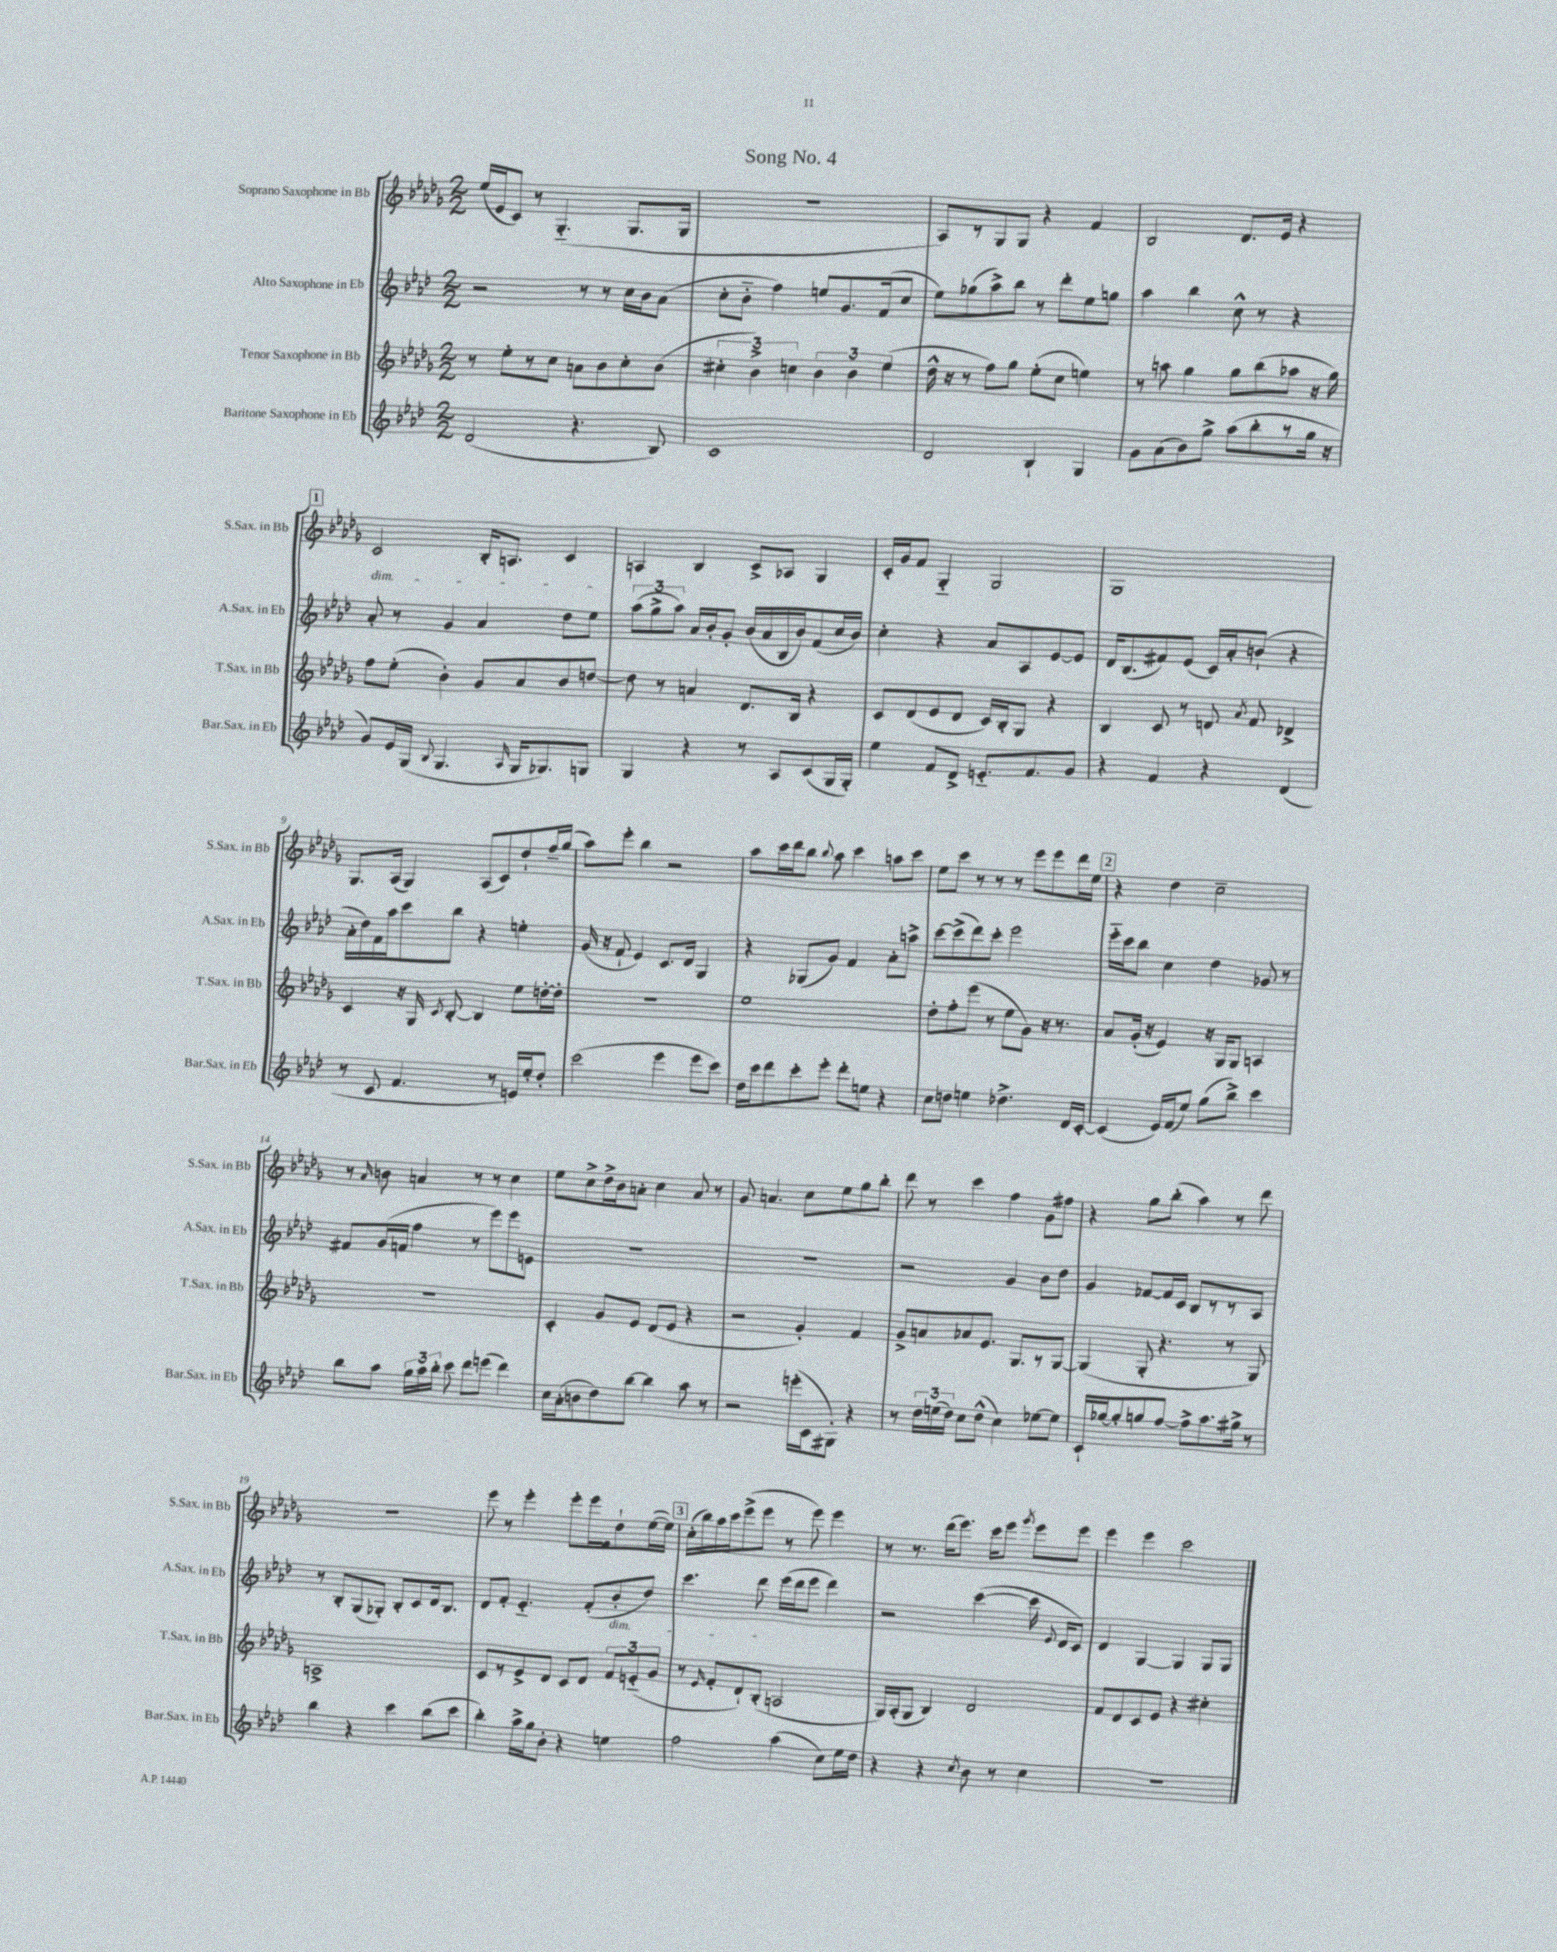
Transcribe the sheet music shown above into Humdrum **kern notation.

**kern	**kern	**kern	**kern
*part4	*part3	*part2	*part1
*staff4	*staff3	*staff2	*staff1
*I"Baritone Saxophone in Eb	*I"Tenor Saxophone in Bb	*I"Alto Saxophone in Eb	*I"Soprano Saxophone in Bb
*I'Bar.Sax. in Eb	*I'T.Sax. in Bb	*I'A.Sax. in Eb	*I'S.Sax. in Bb
*clefG2	*clefG2	*clefG2	*clefG2
*k[b-e-a-d-]	*k[b-e-a-d-g-]	*k[b-e-a-d-]	*k[b-e-a-d-g-]
*M2/2	*M2/2	*M2/2	*M2/2
=1	=1	=1	=1
(2d-/	8r	2r	(16ee-/LL
.	.	.	16e-/J
.	8ee-'\L	.	8c/J)
.	8r	.	8r
.	8cc\J	.	(4.G-/
4.r	8an\L	8r	.
.	8b-\	8r	.
.	8cc'\	16cc\LL	8.G-/L
.	.	16b-\J	.
8B-/)	(8b-\J	(8a-\J	.
.	.	.	16G-/Jk
=2	=2	=2	=2
1c	6cc#X'\	8cc'\L	1r
.	.	8b-\J	.
.	6b-^\)	.	.
.	.	4ff\)	.
.	6ccn\	.	.
.	6b-\	8een/L	.
.	.	8.g/	.
.	6b-\	.	.
.	.	(16f/k	.
.	(6ee-\	.	.
.	.	8cc/J	.
=3	=3	=3	=3
2d-/	16dd-^^\	8ee-\L)	8A-/L)
.	16r	.	.
.	8r	(8gg-X\	8r
.	8ff\L)	8aa-^\)	8G-/
.	8gg-\J	8bb-\J	8G-/J
4B-`/	(8ee-'\L	8r	4r
.	8cc\J	8ddd-'\L	.
4G/	4een\)	8ee-\	4f/
.	.	8ggn\J	.
=4	=4	=4	=4
8g\L	8r	4aa-\	2B-/
(8a-\	8aan\	.	.
8b-\)	4gg-\	4bb-\	.
8gg^\J	.	.	.
(8aa-\L	8gg-\L	8cc^^\	8.d-/L
8bb-'\	(8bb-\	8r	.
.	.	.	16e-/Jk
8r	8aa-X\J	4r	4r
16gg\Jk	16r	.	.
16r	16gg-\)	.	.
!!LO:LB:g=z
!!LO:REH:place=s1:t=1
=5	=5	=5	=5
!	!	!	!LO:TX:b:i:t=dim.
8g/L)	8ff\L	8a-'/	2c/
16e-/L	(8ee-'\J	8r	.
(16G/JJ	.	.	.
8qqB-/	.	.	.
4.G/	4b-'\)	4g/	.
.	8g-/L	4a-/	16B-'/KL
.	.	.	8.An/J
16qqA-/	.	.	.
16G/KL	8a-/	.	.
8.G-X/)	.	.	.
.	8b-/	8dd-\L	4c/
8Gn/J	[8ddn/J	8ee-\J	.
=6	=6	=6	=6
4G/	8dd\]	(12aa-\L	4An/
.	.	12gg^\	.
.	8r	.	.
.	.	12aa-\J)	.
4r	4an/	16a-/LL	4B-/
.	.	16b-'/J	.
.	.	8g'/J	.
8r	8.d-/L	(16b-/LL	8c^/L
.	.	16a-/	.
8A-/L	.	16B-/	8A-X/J
.	16B-/Jk	16b-/J)	.
(8c/	4r	(8f/	4G-/
16G/L	.	16cc/L	.
16G'/JJ)	.	16b-/JJ)	.
=7	=7	=7	=7
4ee-\	8c/L	4cc'\	16c'/LL
.	.	.	16g-/J
.	(8d-/	.	8f/J
8f/L	8e-/	4r	4G-/
8d-^/J	8d-/J	.	.
8.en/L	16c/LL)	8a-/L	2G-/
.	16B-'/J	.	.
.	8G-/J	8A-/	.
8.f/	.	.	.
.	4r	[8e-/	.
8g/J	.	8e-/J]	.
=8	=8	=8	=8
4r	4B-/	16d-/KL	1G-
.	.	(8.B-/	.
4f/	8c/	8f#X/)	.
.	8r	(8e-/J	.
4r	8dn/	16c/LL)	.
.	.	16a-'/J	.
.	8qa-/	.	.
.	8f/	(8bn`/J	.
(4d-/	4d-X^/	4r	.
!!LO:LB:g=z
=9	=9	=9	=9
8r	4c/	16a-'\LL	8.G-/L
.	.	16dd-\)	.
8c/	.	16f\	.
.	.	16aa-\J	(16A-/Jk
4.f/	16r	8ccc\	4G-/)
.	16G-/	.	.
.	8qc/	.	.
.	[8B-'/	8bb-\J	.
.	4B-/]	4r	(8A-/L
8r	.	.	8c/)
16en/LL)	8ee-\L	4een'\	8dd-`/
16ee-'/J	.	.	.
8dd-'/J	[16ddn'\L	.	16ff~/L
.	16dd'\JJ]	.	(16gg-/JJ
=10	=10	=10	=10
(2ccc\	1r	(16g/	8aa-\L)
.	.	16r	.
.	.	8f`/	8eee-'\J
.	.	4e-/)	4bb-\
4eee-\	.	8.c/L	2r
.	.	16d-/Jk	.
8eee-\L	.	4G/	.
8ccc\J)	.	.	.
=11	=11	=11	=11
16dd-\LL	1ee-	4r	8aa-\L
16ccc\J	.	.	.
8ddd-\	.	.	16ccc\L
.	.	.	16ddd-\J
8ccc'\	.	(8G-X/L	8bb-\J
.	.	.	8qqbb-/
8eee-'\J	.	8g/J)	8aa-\
8ddd-'\L	.	4f/	4ccc\
8een\J	.	.	.
4r	.	8a-'\L	8aan\L
.	.	8aan^\J	8ccc\J
=12	=12	=12	=12
8cc\L	8dd-'\L	[8ccc\L	8ee-\L
8ddn\J	8ff'\	(8ccc^\]	8ccc\J
4een\	(8eee-\J	8ddd-\)	8r
.	8r	8ccc'\J	8r
4.dd-X^\	8ee-\L	2eee-\	8r
.	8g-\J)	.	8eee-\L
.	16r	.	8eee-\
.	8.r	.	.
16d-/LL	.	.	16ddd-\L
[16c'/JJ	.	.	16ee-\JJ
!!LO:REH:place=s1:t=2
=13	=13	=13	=13
(4c/]	8a-/L	16eee-\LL	4r
.	.	16ccc\J	.
.	(16g-'/Jk	8bb-\J	.
.	16r	.	.
16e-/LL)	4e-/)	4cc\	4dd-\
(16f/J	.	.	.
8ee-/J)	.	.	.
(8gg\L	16r	4dd-\	2cc~\
.	16G-/KL	.	.
8bb-^\J)	8G-/J	.	.
4ccc\	4An/	8g-X/	.
.	.	8r	.
!!LO:LB:g=z
=14	=14	=14	=14
8bb-\L	1r	8f#X/L	8r
.	.	.	16qqa-/
8aa-\J	.	(16g/L	8bn\
.	.	16fn/JJ	.
24gg\LL	.	4ff\	4an/
24aa-\	.	.	.
24bb-'\JJ	.	.	.
8ccc\	.	.	.
8ddd-\L	.	8r	8r
(8eeen\J	.	8eee-\L)	8r
4ddd-\)	.	8eee-\	4cc\
.	.	8en\J	.
=15	=15	=15	=15
16cc\LL	4c'/	1r	8ee-\L
(16a-'\J	.	.	.
8bn\	.	.	8cc^\
8dd-\)	8g-/L	.	16dd-^\L
.	.	.	16b-\J
[8bb-\J	8e-/J	.	8an'\J
4bb-\]	(8d-/L	.	4cc\
.	8e-/J	.	.
8aa-\	4r	.	8a/
8r	.	.	8r
=16	=16	=16	=16
2r	2r	1r	8g-/
.	.	.	4.an/
(16eeen'\LL	4g-'/)	.	8cc\L
16c\J	.	.	.
8G#X'\J)	.	.	8ee-\
4r	4f/	.	8gg-\
.	.	.	8bb-'\J
=17	=17	=17	=17
8r	8g-^/L	2r	8ddd-\
24dd-\LL	8an/	.	8r
(24een\	.	.	.
24dd-\JJ)	.	.	.
8cc\L	8a-X/	.	4ccc\
(8dd-^^\J	8.e-/J	.	.
4cc\)	.	4g/	4ff\
.	8.G-/L	.	.
[8ee-X\L	8r	8b-\L	8g-\L
8ee-\J]	[8G-/J	8dd-\J	8ff#X\J
=18	=18	=18	=18
16c`/LL	(4G-/]	4g/	4r
[16gg-X/J	.	.	.
8gg-'/]	.	.	.
8ggn/	8G-'/	[8f-X/L	8gg-\L
[8ff/J	4.r	16f-/L]	(8bb-'\J
.	.	16c/JJ	.
8ff^\L]	.	8B-/L	4aa-\)
8.aa-\	.	8r	.
.	8r	8r	8r
16gg#X^\Jk	.	.	.
8r	8G-/)	8A-/J	8ddd-\
!!LO:LB:g=z
=19	=19	=19	=19
4bb-\	1An^	8r	1r
.	.	8B-'/L	.
4r	.	(8G/	.
.	.	8G-X'/J)	.
4ccc\	.	8B-'/L	.
.	.	8c/	.
(8bb-\L	.	16d-/k	.
.	.	8.B-/J	.
8ccc\J	.	.	.
=20	=20	=20	=20
4bb-'\)	8c/L	8d-/L	8eee-\
.	8r	8f'/J	8r
16aa-^\LL	8e-^/	4.e-/	4eee-'\
16gg\J	.	.	.
8b-'\J	8d-/J	.	.
4r	8c/L	.	8eee-'\L
.	8d-/J	(8f'/L	16eee-\L
.	.	.	16e-\J
!	!	!LO:TX:b:i:t=dim.	!
4een\	12f/L	8b-'/	8dd-`\
.	(12en/	.	.
.	.	8dd-/J)	([16ee-\L
.	12g-/J	.	.
.	.	.	16ee-\JJ])
!!LO:REH:place=s1:t=3
=21	=21	=21	=21
2ff\	8r	4.ccc\	(16cc'\LL
.	.	.	16bb-\)
.	16qqe-/	.	.
.	8f'/L	.	16aa-\
.	.	.	16ccc\J
.	8d-`/)	.	(8eee-^\
.	(8B-'/J	8ddd-\	8eee-\J
(4aa-\	2An/	(16eee-\LL	8r
.	.	16ddd-\J	.
.	.	8eee-\J	8eee-\)
8cc\L)	.	4ddd-\)	4eee-\
16ee-\L	.	.	.
16dd-\JJ	.	.	.
=22	=22	=22	=22
4r	16G-/LL)	2r	8r
.	(16A-'/J	.	.
.	8G-/J	.	8.r
4r	4B-/)	.	.
.	.	.	(16ddd-\KL
.	.	.	8.eee-\J)
8qcc/	.	.	.
8b-\	2d-/	([4ccc\	.
.	.	.	16ccc\KL
8r	.	.	8eee-\J
.	.	.	8qggg-/
4cc\	.	16ccc\]	8eee-\L
.	.	8qqe-/	.
.	.	16d-/KL	.
.	.	8c/J)	8eee-\J
=23	=23	=23	=23
1r	8f/L	4d-/	4eee-\
.	8d-/	.	.
.	8c/	[4G/	4eee-\
.	8e-/J	.	.
.	4r	4G/]	2ccc\
.	4cc#X'\	8G/L	.
.	.	8G/J	.
==	==	==	==
*-	*-	*-	*-
